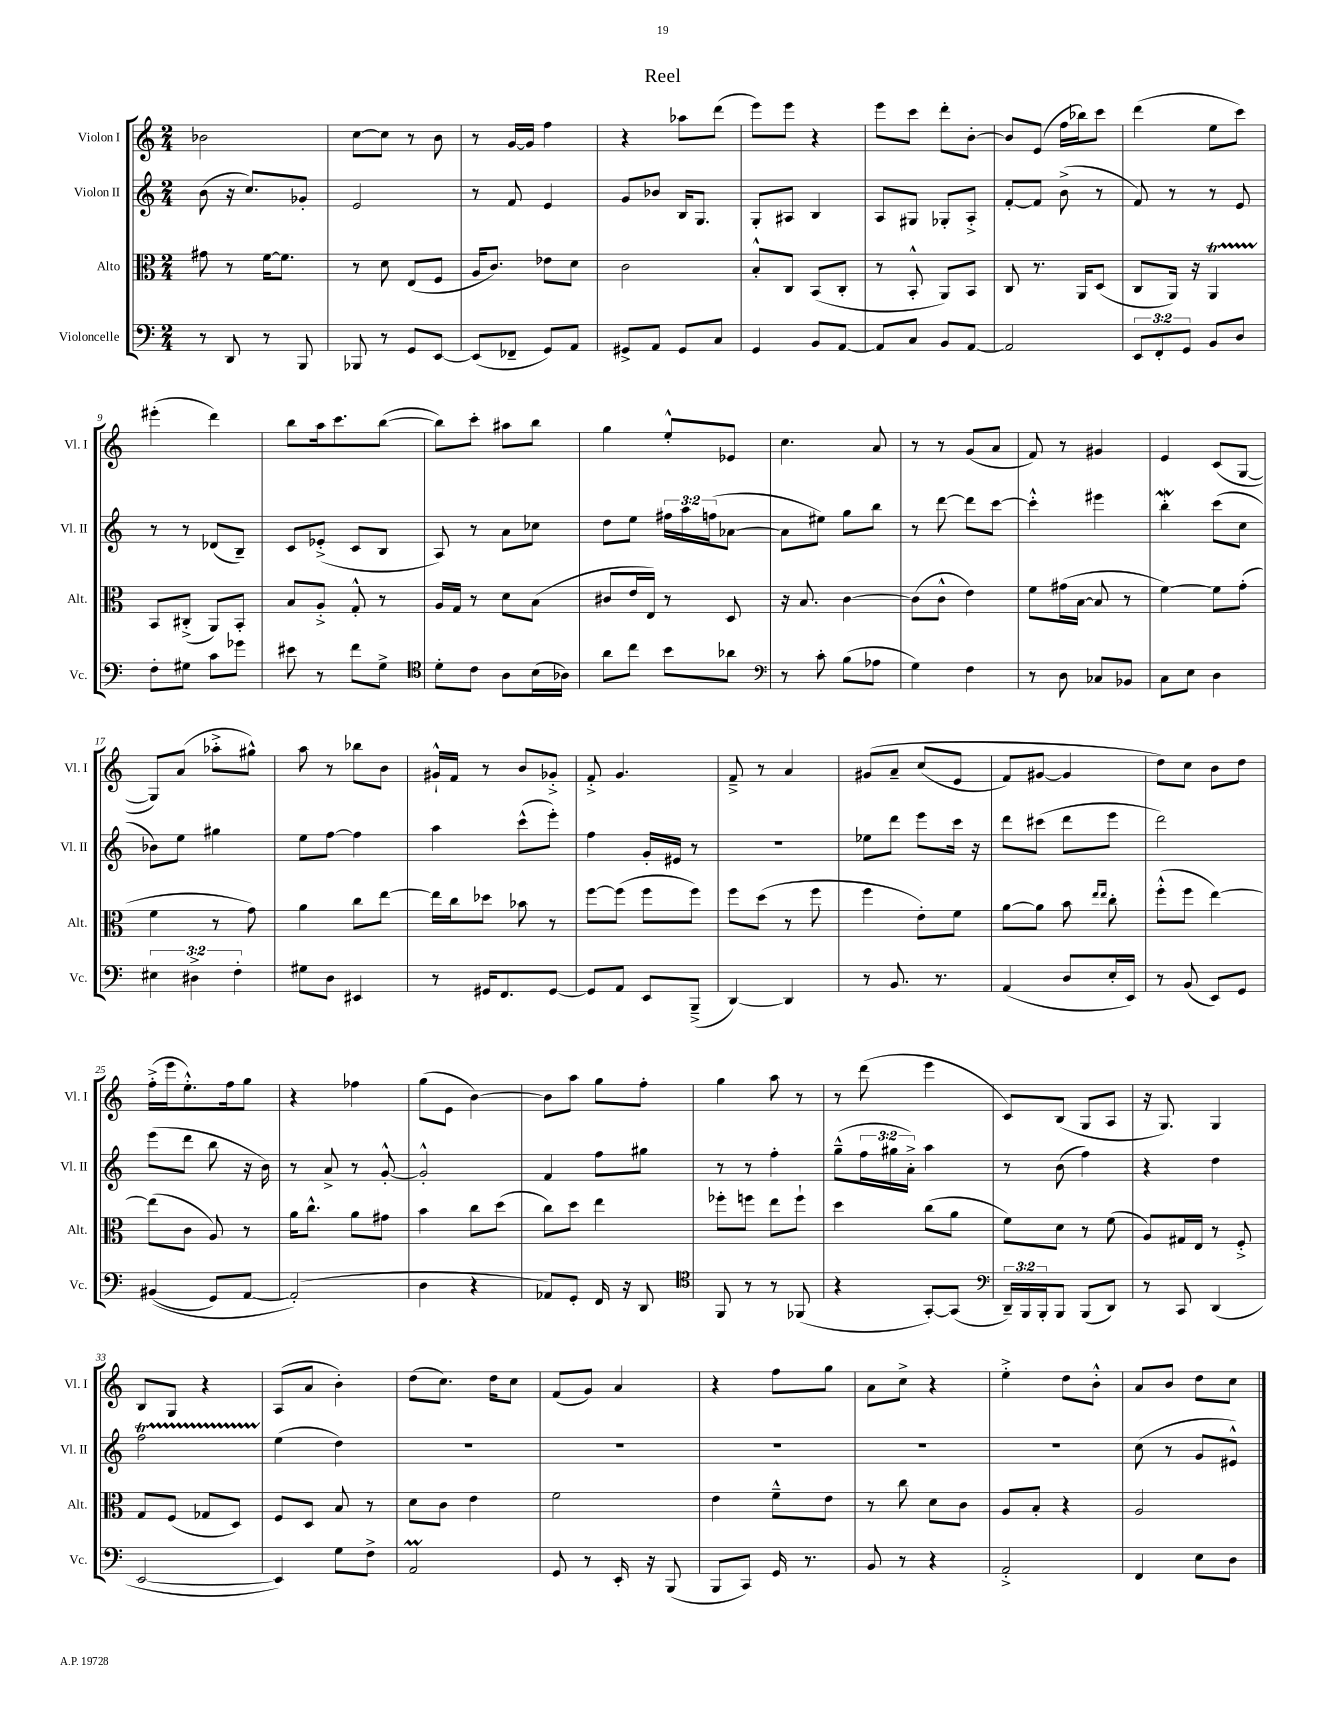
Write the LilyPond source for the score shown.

\header { title = "Reel" }
<<
\new StaffGroup <<
\new Staff = "s0" \with { instrumentName = "Violon I" shortInstrumentName = "Vl. I" } {
    \clef treble \key c \major \numericTimeSignature \time 2/4
    bes'2 |
    c''8~ c''8 r8 b'8 |
    r8 g'16~ g'16 f''4 |
    r4 aes''8 d'''8( |
    e'''8) e'''8 r4 |
    e'''8 c'''8 d'''8-. b'8~-. |
    b'8 e'8( f''16 bes''16) c'''8 |
    d'''4( e''8 c'''8) |
    eis'''4-.( d'''4) |
    b''8 a''16 c'''8. b''8~( |
    b''8) c'''8-. ais''8 b''8 |
    g''4 e''8-.-^ ees'8 |
    c''4. a'8 |
    r8 r8 g'8( a'8 |
    f'8) r8 gis'4 |
    e'4 c'8( g8~ |
    g8) a'8( aes''8-.-> gis''8-^) |
    a''8 r8 bes''8 b'8 |
    gis'16-!-^ f'16 r8 b'8 ges'8-.-> |
    f'8-.-> g'4. |
    f'8---> r8 a'4 |
    gis'8\( a'8-- c''8( e'8 |
    f'8) gis'8~ gis'4 |
    d''8\) c''8 b'8 d''8 |
    f''16-.->( e'''16 e''8.-.-^) f''16 g''8 |
    r4 fes''4 |
    g''8( e'8 b'4~) |
    b'8 a''8 g''8 f''8-. |
    g''4 a''8 r8 |
    r8 d'''8( e'''4 |
    c'8) b8( g8 a8 |
    r16 g8.) g4 |
    b8 g8 r4 |
    a8( a'8 b'4-.) |
    d''8( c''8.) d''16 c''8 |
    f'8( g'8) a'4 |
    r4 f''8 g''8 |
    a'8 c''8-> r4 |
    e''4-.-> d''8 b'8-.-^ |
    a'8 b'8 d''8 c''8 \bar "|." |
}
\new Staff = "s1" \with { instrumentName = "Violon II" shortInstrumentName = "Vl. II" } {
    \clef treble \key c \major \numericTimeSignature \time 2/4 \override Staff.TupletNumber.text = #tuplet-number::calc-fraction-text
    b'8( r16 c''8.) ges'8-. |
    e'2 |
    r8 f'8 e'4 |
    g'8 bes'8 b16 g8. |
    g8-. ais8 b4 |
    a8 gis8 ges8-. a8-.-> |
    f'8~-. f'8 b'8->( r8 |
    f'8) r8 r8 e'8 |
    r8 r8 des'8( b8--) |
    c'8 ees'8-.->( c'8 b8 |
    a8) r8 a'8 ces''8 |
    d''8 e''8 \tuplet 3/2 { fis''16 a''16 f''16( } aes'8~ |
    aes'8 eis''8) g''8 b''8 |
    r8 d'''8~ d'''8 c'''8~ |
    c'''4-.-^ eis'''4 |
    b''4-.\mordent c'''8( c''8 |
    bes'8) e''8 gis''4 |
    e''8 f''8~ f''4 |
    a''4 c'''8-^( e'''8-.) |
    f''4 g'16-. eis'16 r8 |
    r2 |
    ees''8 d'''8 e'''8 c'''16 r16 |
    d'''8 cis'''8( d'''8 e'''8 |
    d'''2) |
    e'''8( d'''8 b''8 r16 b'16) |
    r8 a'8-> r8 g'8~-.-^ |
    g'2-.-^ |
    f'4 f''8 gis''8 |
    r8 r8 f''4-. |
    g''8---^( \tuplet 3/2 { f''16 gis''16 a'16-.->) } a''4 |
    r8 b'8( f''4) |
    r4 d''4 |
    f''2\startTrillSpan |
    e''4\stopTrillSpan( d''4) |
    R2 |
    R2 |
    R2 |
    R2 |
    R2 |
    c''8( r8 g'8 eis'8-^) \bar "|." |
}
\new Staff = "s2" \with { instrumentName = "Alto" shortInstrumentName = "Alt." } {
    \clef alto \key c \major \numericTimeSignature \time 2/4
    gis'8 r8 f'16~ f'8. |
    r8 d'8 e8( f8 |
    a16 c'8.) ees'8 d'8 |
    c'2 |
    b8-.-^ c8 b,8( c8-. |
    r8 b,8-.-^ a,8) b,8 |
    c8 r8. a,16 d8( |
    c8 a,16) r16 a,4\startTrillSpan |
    b,8\stopTrillSpan cis8-.->( a,8) b,8-. |
    b8 a8-.-> g8-.-^ r8 |
    a16 g16 r8 d'8 b8( |
    cis'8 e'16 e16) r8 d8 |
    r16 b8. c'4~ |
    c'8( c'8-^ e'4) |
    f'8 gis'16( b16~ b8 r8 |
    f'4~) f'8 g'8-.( |
    f'4 r8 g'8) |
    a'4 c''8 e''8~ |
    e''16 c''16 des''8 bes'8 r8 |
    f''8~ f''8( f''8 f''8) |
    f''8 d''8( r8 f''8 |
    f''4 e'8-.) f'8 |
    a'8~ a'8 b'8 \grace { e''16 e''16 } c''8-. |
    f''8-.-^( f''8 e''4~) |
    e''8( c'8 a8) r8 |
    a'16 c''8.-^ a'8 gis'8 |
    b'4 c''8 d''8( |
    c''8) d''8 e''4 |
    fes''8-. f''8 e''8 f''8-! |
    d''4 c''8( a'8 |
    f'8) d'8 r8 f'8( |
    a8) gis16 e16 r8 f8-.-> |
    g8 f8( ges8 d8) |
    f8 d8 b8 r8 |
    d'8 c'8 e'4 |
    f'2 |
    e'4 f'8---^ e'8 |
    r8 c''8 d'8 c'8 |
    a8 b8-. r4 |
    a2 \bar "|." |
}
\new Staff = "s3" \with { instrumentName = "Violoncelle" shortInstrumentName = "Vc." } {
    \clef bass \key c \major \numericTimeSignature \time 2/4 \override Staff.TupletNumber.text = #tuplet-number::calc-fraction-text
    r8 d,8 r8 b,,8 |
    bes,,8 r8 g,8 e,8~ |
    e,8( fes,8-- g,8) a,8 |
    gis,8-> a,8 gis,8 c8 |
    g,4 b,8 a,8~ |
    a,8 c8 b,8 a,8~ |
    a,2 |
    \tuplet 3/2 { e,8 f,8-. g,8 } b,8 d8 |
    f8-. gis8 c'8 ges'8 |
    eis'8 r8 f'8 g8-> |
    \clef tenor d'8-. c'8 a8 b16( aes16) |
    a'8 c''8 b'8 aes'8 |
    \clef bass r8 c'8-. b8( aes8 |
    g4) f4 |
    r8 d8 ces8 bes,8 |
    c8 e8 d4 |
    \tuplet 3/2 { eis4 dis4-> f4-. } |
    gis8 d8 eis,4 |
    r8 gis,16 f,8. gis,8~ |
    gis,8 a,8 e,8 b,,8--->( |
    d,4~) d,4 |
    r8 b,8. r8. |
    a,4( d8 e16-. e,16) |
    r8 b,8( e,8) g,8 |
    bis,4(\( g,8) a,8~ |
    a,2-.(\) |
    d4 r4 |
    aes,8) g,8-. f,16 r16 d,8 |
    \clef tenor f,8 r8 r8 fes,8( |
    r4 g,8~-.) g,8( |
    \clef bass \tuplet 3/2 { d,16--) b,,16 b,,16-. } b,,8 b,,8( d,8) |
    r8 c,8 d,4( |
    e,2~ |
    e,4) g8 f8-> |
    a,2\prall |
    g,8 r8 e,16-. r16 b,,8( |
    b,,8 c,8) g,16 r8. |
    b,8 r8 r4 |
    a,2-.-> |
    f,4 e8 d8 \bar "|." |
}
>>
>>
